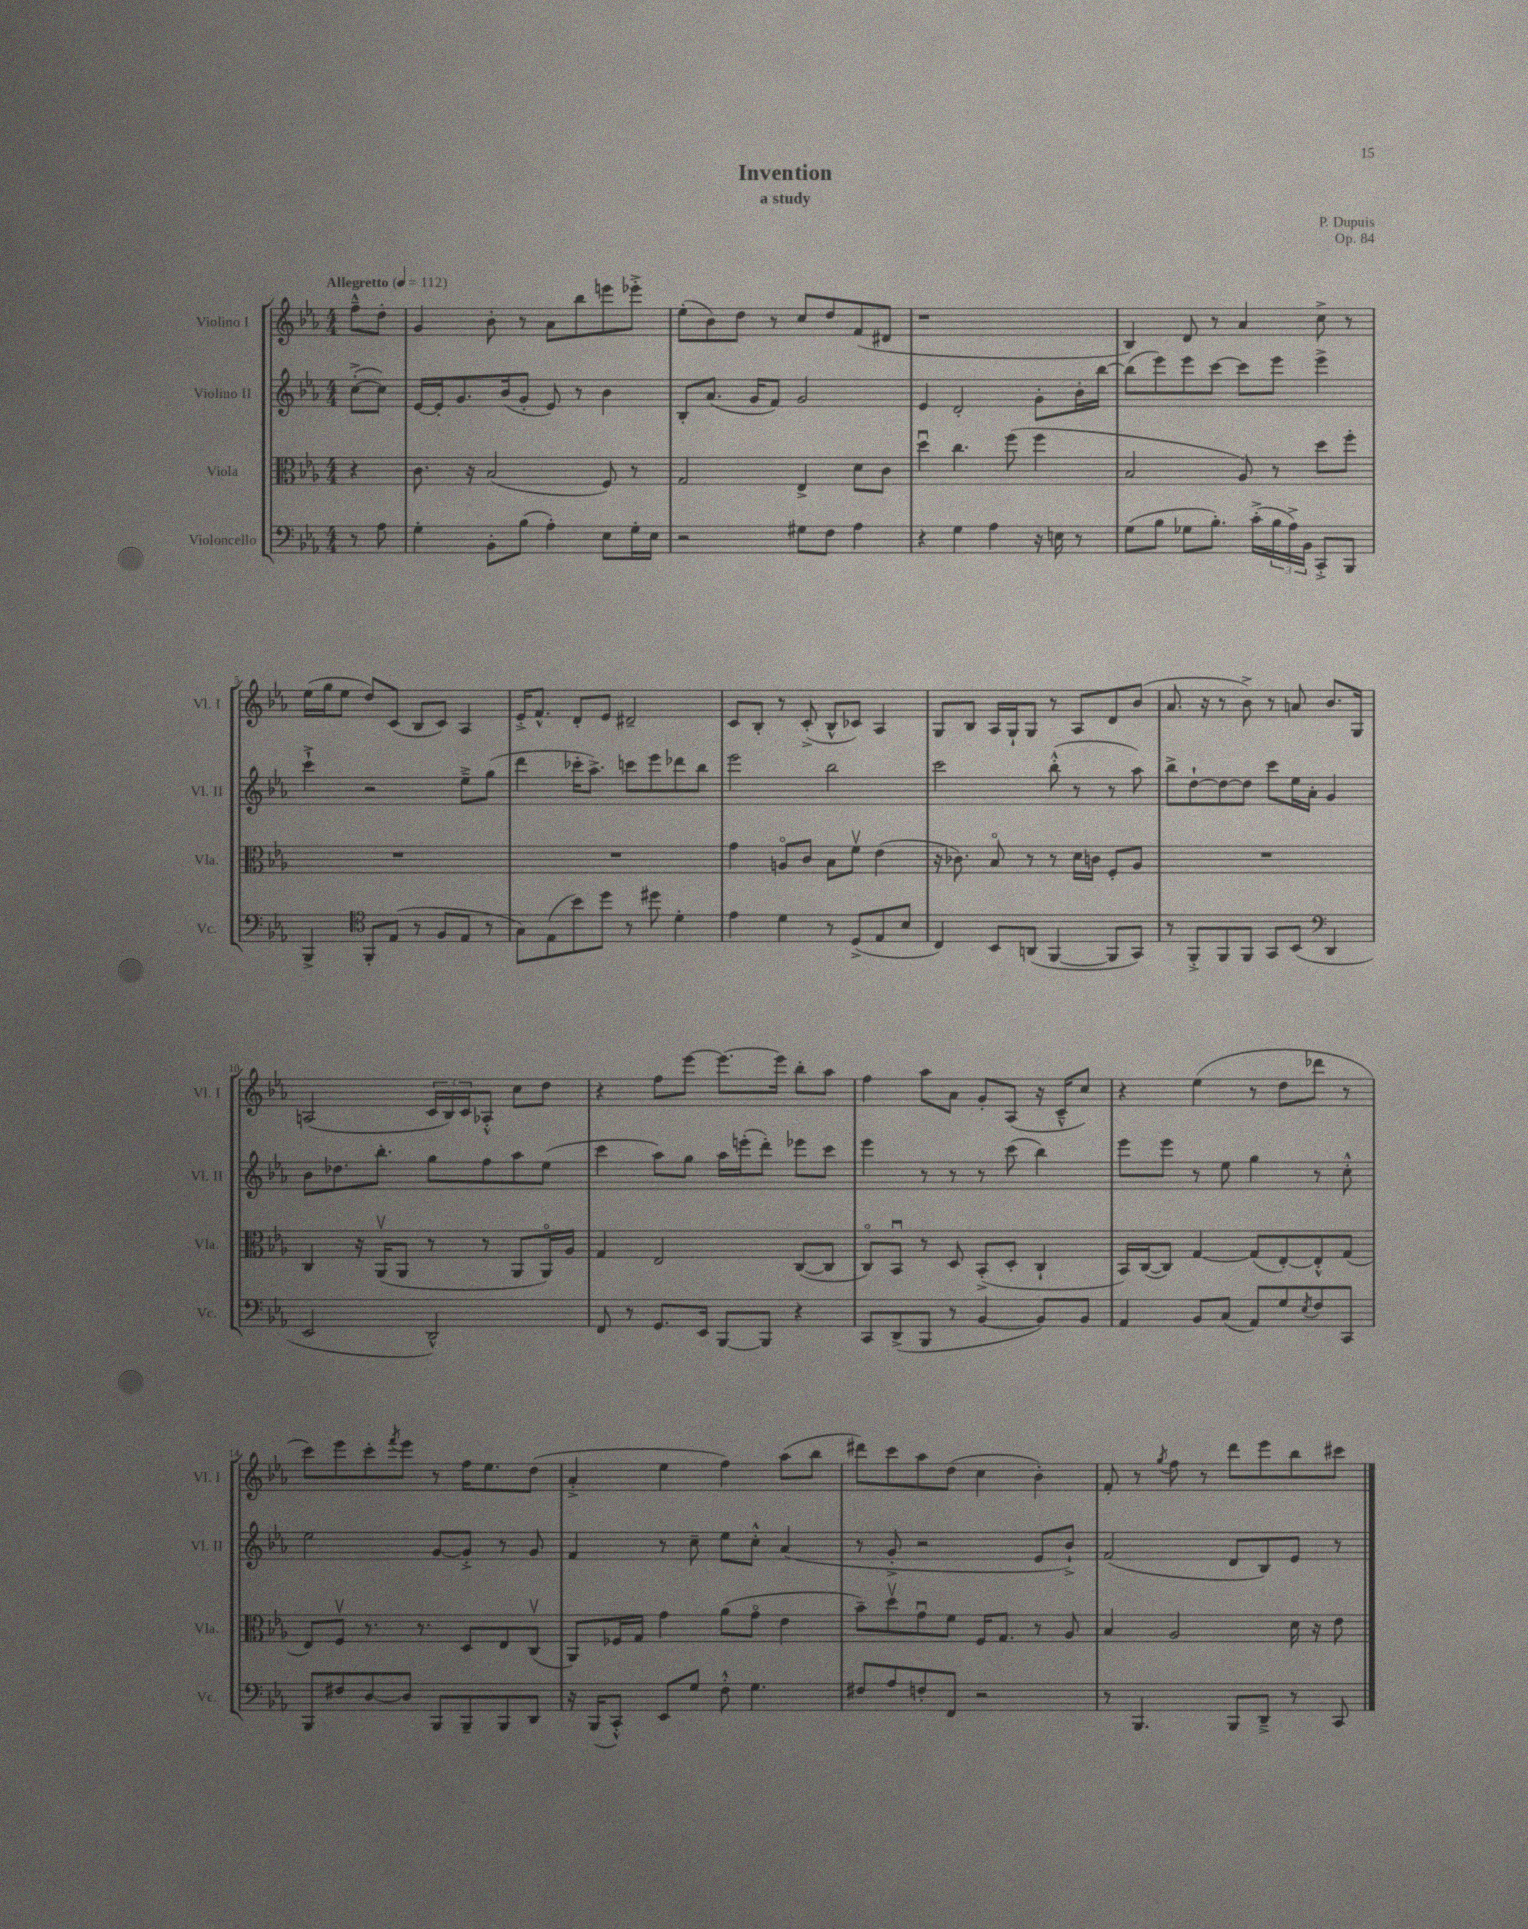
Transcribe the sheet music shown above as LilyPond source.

\header { title = "Invention" composer = "P. Dupuis" subtitle = "a study" opus = "Op. 84" }
<<
\new StaffGroup <<
\new Staff = "s0" \with { instrumentName = "Violino I" shortInstrumentName = "Vl. I" } {
    \clef treble \key ees \major \numericTimeSignature \time 4/4 \partial 4 \tempo "Allegretto" 4 = 112
    f''8---^ d''8-. |
    g'4 bes'8-. r8 aes'8 bes''8 e'''8 ees'''8-.-> |
    ees''8-.( bes'8) d''8 r8 c''8 d''8 f'8( dis'8 |
    r1 |
    bes4) d'8 r8 aes'4 c''8-> r8 |
    ees''16( g''16 ees''8 d''8) c'8( bes8 c'8) aes4 |
    ees'16-.-> f'8.-^ d'8-. ees'8 dis'2-- |
    c'8 bes8-. r8 c'8-.->( bes8-^ ces'8) aes4 |
    g8 bes8 aes16 g16-! g8 r8 aes8 d'8 bes'8( |
    aes'8. r16 r8 bes'8->) r8 a'8 bes'8. g16 |
    a2( \tuplet 3/2 { c'16 bes16) c'16 } aes8-.-^ c''8 d''8 |
    r4 f''8 ees'''8~ ees'''8.~ ees'''16 bes''8-. aes''8 |
    f''4 aes''8 aes'8 g'8-. aes8( r16 c'16---^ c''8) |
    r4 ees''4( r8 d''8 des'''8 r8 |
    c'''8) ees'''8 c'''8-. \acciaccatura { f'''8 } ees'''8 r8 f''16 ees''8. d''8( |
    aes'4-.-> ees''4 f''4) aes''8( bes''8 |
    dis'''8) c'''8 aes''8 d''8( c''4 bes'4-.) |
    f'8-. r8 \acciaccatura { g''8 } f''8 r8 d'''8 ees'''8 bes''8 cis'''8 \bar "|." |
}
\new Staff = "s1" \with { instrumentName = "Violino II" shortInstrumentName = "Vl. II" } {
    \clef treble \key ees \major \numericTimeSignature \time 4/4 \partial 4
    c''8~-.->( c''8) |
    ees'16~ ees'16-. g'8. bes'16( g'8-. ees'8) r8 bes'4 |
    bes8-. aes'8.( g'16 f'8) g'2 |
    ees'4 d'2-. g'8-. bes'16-. bes''16~ |
    bes''8( ees'''8) ees'''8 c'''8~ c'''8 ees'''8 ees'''4-> |
    c'''4-!-> r2 ees''8---> g''8( |
    d'''4 ces'''16-. aes''8.->) c'''8 ees'''8 des'''8 bes''8 |
    ees'''2 bes''2 |
    c'''2 bes''8-.-^( r8 r8 aes''8) |
    bes''8-> d''8~-! d''8~ d''8 c'''8 ees''16 aes'16-. g'4 |
    bes'8 des''8. bes''8.-. g''8 f''8 aes''8 ees''8( |
    c'''4 aes''8) g''8 aes''16 e'''16-.( d'''8-.) ees'''8 c'''8 |
    ees'''4 r8 r8 r8 c'''8( bes''4) |
    ees'''8 ees'''8 r8 ees''8 g''4 r8 c''8-.-^ |
    ees''2 g'8~ g'8-.-> r8 g'8 |
    f'4 r8 c''8-- ees''8 c''8-.-^ aes'4( |
    r8 g'8-.-> r2 ees'8 bes'8-!->) |
    f'2( d'8 bes8) ees'8 r8 \bar "|." |
}
\new Staff = "s2" \with { instrumentName = "Viola" shortInstrumentName = "Vla." } {
    \clef alto \key ees \major \numericTimeSignature \time 4/4 \partial 4
    r4 |
    c'8. r16 bes2( f8) r8 |
    g2 ees4-> d'8 c'8 |
    d''4\downbow c''4. f''8( f''4 |
    bes2 aes8) r8 d''8 f''8-. |
    R1 |
    R1 |
    g'4 a8\flageolet c'8 bes8 f'8\upbow ees'4( |
    r16 ces'8.) bes8\flageolet r8 r8 d'16 c'16 f8-. aes8 |
    R1 |
    c4 r16 aes,16\upbow( aes,8 r8 r8 aes,8 aes,16\flageolet) aes16 |
    g4 ees2 c8~( c8 |
    c8\flageolet) bes,8\downbow r8 d8 bes,8-.->( d8-. c4-! |
    bes,16) c16~( c8) g4~ g8( ees8~-.) ees8-.-^ g8( |
    ees8) f8\upbow r8. r8. d8 ees8 c8\upbow( |
    aes,8) fes16 g16 g'4 aes'8( g'8\flageolet ees'4 |
    bes'8--) d''8\upbow g'8\downbow f'8 f16 g8. r8 aes8 |
    bes4 aes2 d'16 r16 ees'8 \bar "|." |
}
\new Staff = "s3" \with { instrumentName = "Violoncello" shortInstrumentName = "Vc." } {
    \clef bass \key ees \major \numericTimeSignature \time 4/4 \partial 4
    r8 aes8 |
    g4-. bes,8-. bes8( aes4-.) ees8 g16-. ees16 |
    r2 gis8 f8 aes4 |
    r4 g4 aes4 r16 e16 r8 |
    g8( bes8 ges8 bes8.-.) c'16-.->( \tuplet 3/2 { bes16 aes16->) bes,16 } c,8-.-> bes,,8 |
    bes,,4-> \clef tenor f,8-. ees8( r8 f8 ees8 r8 |
    g8) ees8( bes'8) d''8 r8 dis''8 d'4-. |
    ees'4 d'4 r8 d8->( ees8 bes8 |
    c4) bes,8 a,8( f,4~ f,8 g,8) |
    r8 f,8-.-> f,8 f,8 g,8 bes,8( \clef bass d,4 |
    ees,2 d,2-^) |
    f,8 r8 g,8. ees,16 bes,,8~ bes,,8 r4 |
    c,8 d,8->( bes,,8 r8 bes,4~ bes,8) bes,8 |
    aes,4 bes,8 c8( aes,8) g8 \acciaccatura { ees8 } f8 c,8 |
    bes,,8 fis8 d8~ d8 bes,,8 bes,,8-- bes,,8 d,8 |
    r16 bes,,16( c,8-.-^) ees,8 g8 f8-.-^ g4. |
    fis8 aes8 f8-. f,8 r2 |
    r8 bes,,4. bes,,8 d,8---> r8 c,8 \bar "|." |
}
>>
>>
